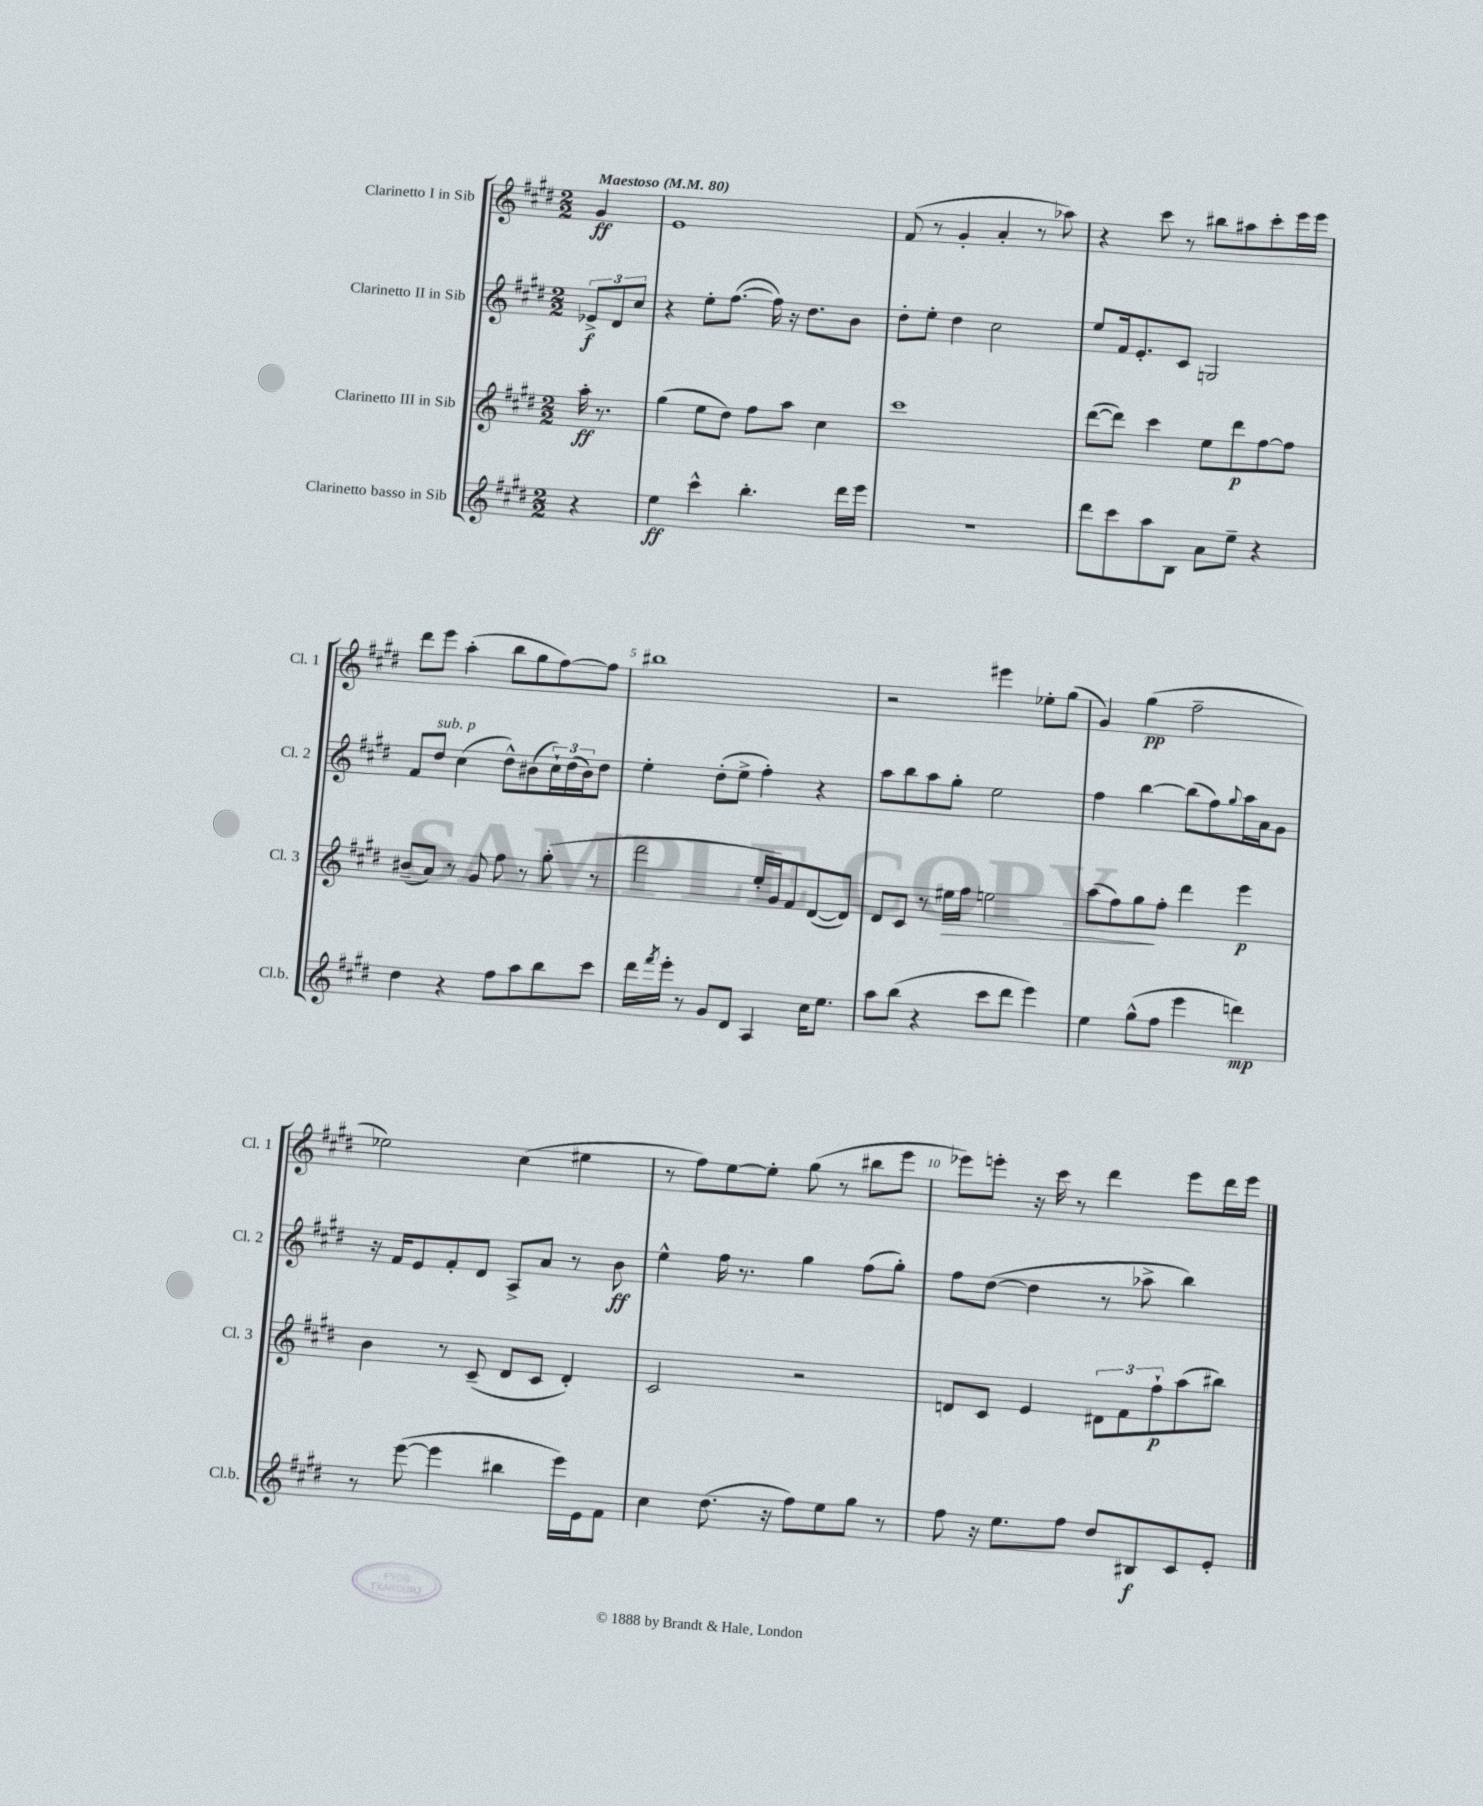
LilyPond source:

<<
\new StaffGroup <<
\new Staff = "s0" \with { instrumentName = "Clarinetto I in Sib" shortInstrumentName = "Cl. 1" } {
    \clef treble \key e \major \numericTimeSignature \time 2/2 \partial 4 \tempo "Maestoso" 4 = 80
    gis'4\ff |
    e'1 |
    fis'8( r8 gis'4-. a'4-. r8 aes''8) |
    r4 cis'''8 r8 bis''8 ais''8 cis'''8-. e'''16 e'''16 |
    dis'''8 e'''8 a''4-.( b''8 gis''8 fis''8~) fis''8 |
    bis''1 |
    r2 eis'''4 ees''8-. gis''8( |
    gis'4) gis''4\pp( fis''2-- |
    ees''2) cis''4( eis''4 |
    r8 fis''8) e''8~ e''8-. gis''8( r8 bis''8 e'''8 |
    ees'''8) e'''8-. r16 cis'''16 r8 dis'''4 e'''8 dis'''16 e'''16 \bar "|." |
}
\new Staff = "s1" \with { instrumentName = "Clarinetto II in Sib" shortInstrumentName = "Cl. 2" } {
    \clef treble \key e \major \numericTimeSignature \time 2/2 \partial 4
    \tuplet 3/2 { ees'8->\f dis'8 cis''8 } |
    r4 e''8-. fis''8.~( fis''16) r16 dis''8. b'8 |
    dis''8-. e''8-. dis''4 cis''2 |
    e''8 fis'16 e'8.-. cis'8 g2 |
    fis'8 dis''8^\markup { \italic "sub. p" } cis''4( dis''8-^) bis'8( \tuplet 3/2 { cis''16-!) dis''16( bis'16) } dis''8 |
    e''4-. dis''8-.( e''8-> fis''4-.) r4 |
    a''8 b''8 a''8 gis''8-. e''2 |
    fis''4 b''4~ b''8( fis''8) \appoggiatura { gis''8 } a''16 a'16 gis'8 |
    r16 fis'16 e'8 fis'8-. dis'8 a8-> a'8 r8 b'8\ff |
    e''4-^ fis''16 r8. gis''4 fis''8( gis''8-.) |
    fis''8 dis''8~( dis''4 r8 aes''8-> b''4) \bar "|." |
}
\new Staff = "s2" \with { instrumentName = "Clarinetto III in Sib" shortInstrumentName = "Cl. 3" } {
    \clef treble \key e \major \numericTimeSignature \time 2/2 \partial 4
    a''16-.\ff r8. |
    gis''4( e''8 dis''8) fis''8 a''8 cis''4 |
    cis'''1 |
    dis'''8~( dis'''8) cis'''4 e''8 dis'''8\p fis''8~ fis''8 |
    bis'8--( a'8) r8 gis'8 fis''8 r8 gis''8-.( r8 |
    dis'''2 e''16-. gis'16) fis'8 dis'8~( dis'8) |
    dis'8 cis'8 r8 eis''16\> fis''16 e''2 |
    a''8( fis''8) gis''8\! fis''8-. dis'''4 e'''4\p |
    b'4 r8 cis'8--( dis'8 cis'8 dis'4-.) |
    cis'2 r2 |
    d'8 cis'8 e'4 \tuplet 3/2 { dis'8 fis'8 fis''8-!\p } a''8( bis''8) \bar "|." |
}
\new Staff = "s3" \with { instrumentName = "Clarinetto basso in Sib" shortInstrumentName = "Cl.b." } {
    \clef treble \key e \major \numericTimeSignature \time 2/2 \partial 4
    r4 |
    e''4\ff cis'''4-^ b''4.-. dis'''16 e'''16 |
    r1 |
    dis'''8 cis'''8 a''8 b8 a'8 e''8-- r4 |
    dis''4 r4 fis''8 a''8 b''8 cis'''8 |
    dis'''16 \acciaccatura { fis'''8 } e'''16-. r8 gis'8 dis'8 a4 cis''16 e''8. |
    a''8 b''8( r4 cis'''8 dis'''8 e'''4) |
    e''4 gis''8-^( fis''8 e'''4 d'''4\mp) |
    r8 e'''8~( e'''4 bis''4 e'''16) e'16 fis'8 |
    cis''4 dis''8.( r16 fis''8) e''8 gis''8 r8 |
    fis''8 r16 e''8. fis''8 dis''8 bis8\f cis'8 e'8-. \bar "|." |
}
>>
>>
\layout { \context { \Score \override BarNumber.break-visibility = ##(#f #t #t) barNumberVisibility = #(every-nth-bar-number-visible 5) } }
